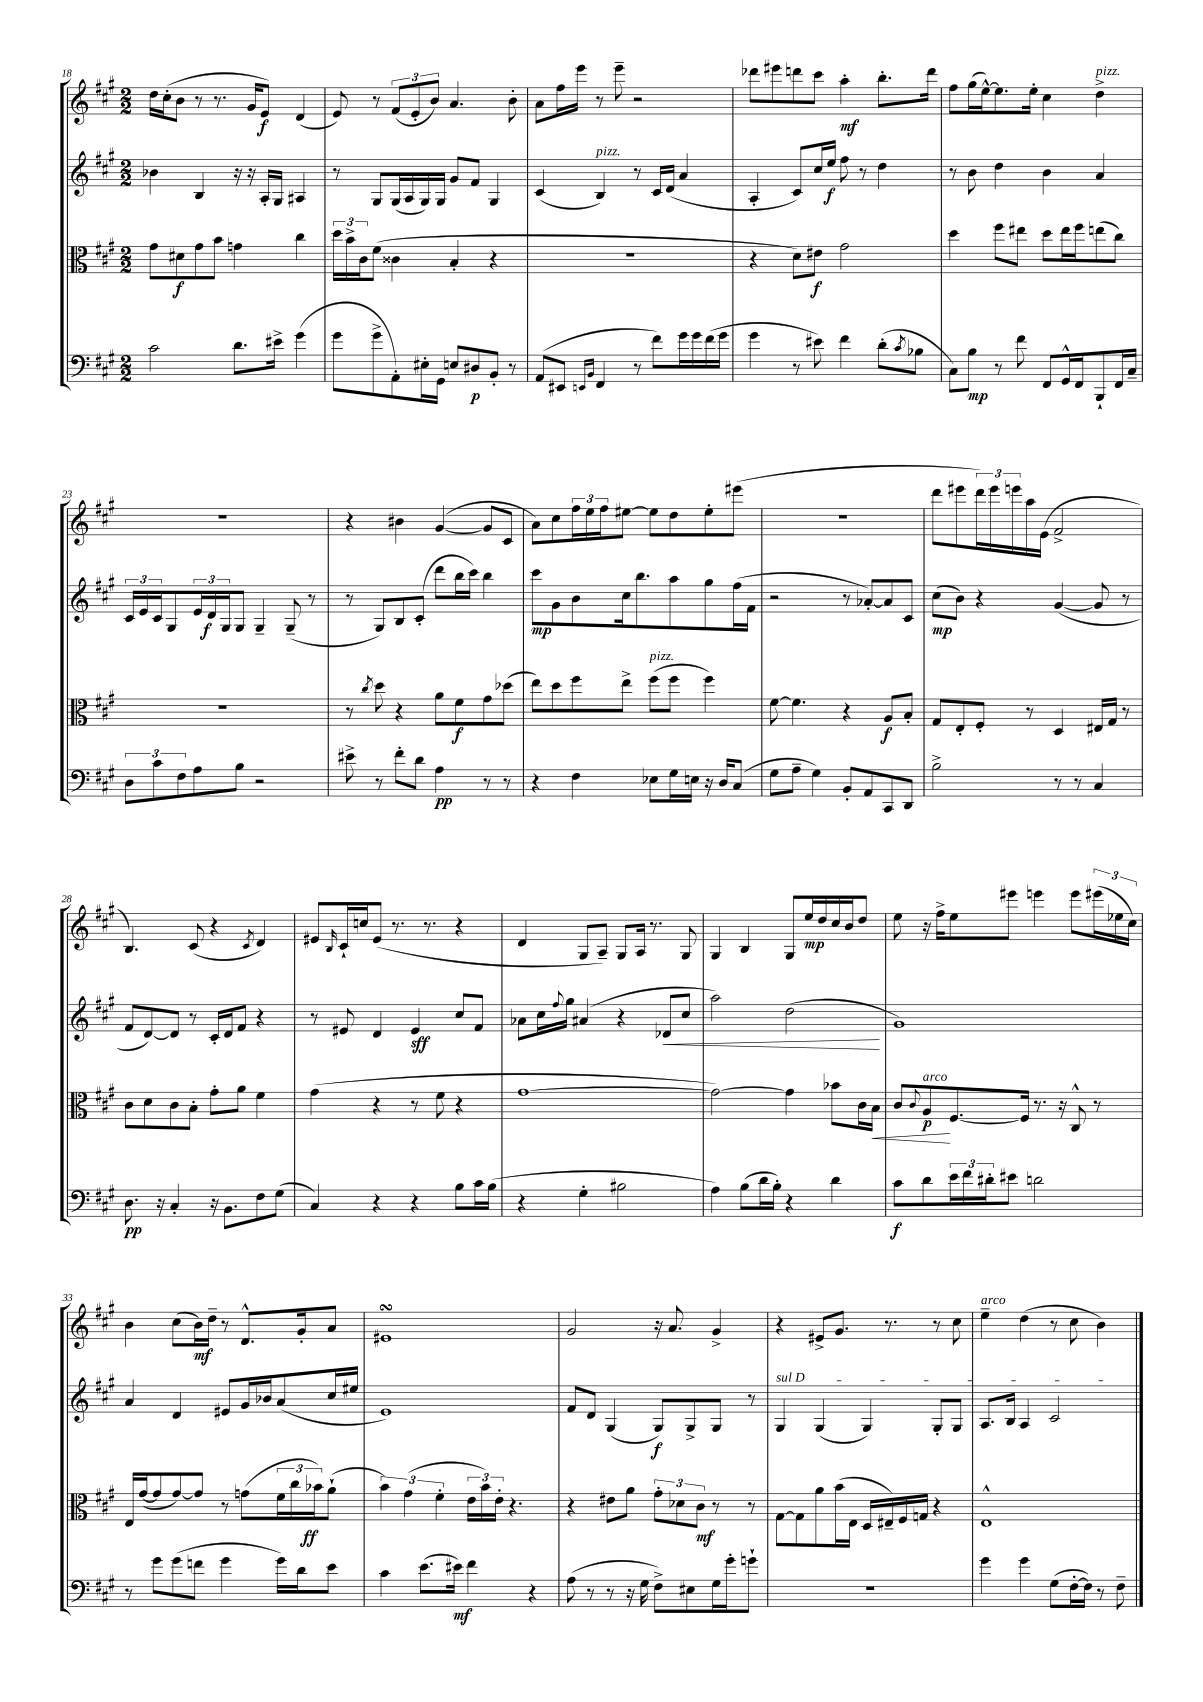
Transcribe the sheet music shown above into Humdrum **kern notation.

**kern	**dynam	**kern	**dynam	**kern	**dynam	**kern	**dynam
*part4	*part4	*part3	*part3	*part2	*part2	*part1	*part1
*staff4	*staff4	*staff3	*staff3	*staff2	*staff2	*staff1	*staff1
*clefF4	*	*clefC3	*	*clefG2	*	*clefG2	*
*k[f#c#g#]	*	*k[f#c#g#]	*	*k[f#c#g#]	*	*k[f#c#g#]	*
*M2/2	*	*M2/2	*	*M2/2	*	*M2/2	*
=18	=18	=18	=18	=18	=18	=18	=18
2c#\	.	8g#\L	.	4b-X\	.	16dd\LL	.
.	.	.	.	.	.	(16cc#'\J	.
.	.	8d#X\	f	.	.	8b\J	.
.	.	8g#\	.	4B/	.	8r	.
.	.	8b\J	.	.	.	8.r	.
8.d\L	.	4gn\	.	16r	.	.	.
.	.	.	.	16r	.	16g#/KL	.
.	.	.	.	16A'/LL	.	8e/J)	f
16e#X^\Jk	.	.	.	16G#/JJ	.	.	.
(4g#\	.	4cc#\	.	4A#X/	.	(4d/	.
=19	=19	=19	=19	=19	=19	=19	=19
8g#\L	.	24dd\LL	.	8r	.	8e/)	.
.	.	24b^\	.	.	.	.	.
.	.	24c#\J	.	.	.	.	.
8g#^\	.	(8f#\J	.	8G#/L	.	8r	.
8AA'\)	.	4c##X\	.	(16G#/L	.	(12f#/L	.
.	.	.	.	16A/	.	.	.
.	.	.	.	.	.	12e'/	.
16E#X'\L	.	.	.	16G#/)	.	.	.
.	.	.	.	.	.	12b/J)	.
16GG#\JJ	.	.	.	16G#/JJ	.	.	.
8En/L	.	4B'/	.	8g#/L	.	4.a/	.
8D#X/	p	.	.	8f#/J	.	.	.
8BB'/J	.	4r	.	4G#/	.	.	.
8r	.	.	.	.	.	8b'\	.
=20	=20	=20	=20	=20	=20	=20	=20
(8AA/L	.	1r	.	(4c#/	.	8a\L	.
8EE#X/J	.	.	.	.	.	16ff#\L	.
.	.	.	.	.	.	16eee\JJ	.
16qqEEn/LL	.	.	.	.	.	.	.
16qqBB/JJ	.	.	.	.	.	.	.
!	!	!	!	!LO:TX:a:i:t=pizz.	!	!	!
4FF#/	.	.	.	4B/)	.	8r	.
.	.	.	.	.	.	8eee~\	.
8r	.	.	.	8r	.	2r	.
8f#\L)	.	.	.	16c#/LL	.	.	.
.	.	.	.	(16d/JJ	.	.	.
16g#\L	.	.	.	4a/	.	.	.
16g#\	.	.	.	.	.	.	.
(16f#\	.	.	.	.	.	.	.
16g#\JJ	.	.	.	.	.	.	.
=21	=21	=21	=21	=21	=21	=21	=21
4g#\	.	4r	.	4A'/	.	8ddd-X\L	.
.	.	.	.	.	.	8eee#X\	.
8r	.	8d\L)	.	8c#/L)	.	8dddn\	.
8e#X\)	.	8e#X\J	f	16cc#/L	.	8ccc#\J	.
.	.	.	.	16ee/JJ	f	.	.
4f#\	.	2g#\	.	8ff#\	.	4aa'\	mf
.	.	.	.	8r	.	.	.
(8d'\L	.	.	.	4dd\	.	8.bb'\L	.
8qc#/	.	.	.	.	.	.	.
8B-X\J	.	.	.	.	.	.	.
.	.	.	.	.	.	16ddd\Jk	.
=22	=22	=22	=22	=22	=22	=22	=22
8C#\L)	.	4dd\	.	8r	.	8ff#\L	.
8B\J	mp	.	.	8b\	.	(16gg#\L	.
.	.	.	.	.	.	[16ee^^\J)	.
8r	.	8ff#\L	.	4dd\	.	8.ee\]	.
8f#\	.	8ee#X\J	.	.	.	.	.
.	.	.	.	.	.	16ee'\Jk	.
8FF#/L	.	8dd\L	.	4b\	.	4cc#\	.
16GG#^^/L	.	16ee#\L	.	.	.	.	.
16FF#/J	.	16ff#\J	.	.	.	.	.
!	!	!	!	!	!	!LO:TX:a:i:t=pizz.	!
8BBB`/	.	(8een\	.	4a/	.	4dd^\	.
16FF#/L	.	8cc#\J)	.	.	.	.	.
16C#~/JJ	.	.	.	.	.	.	.
!!LO:LB:g=z
=23	=23	=23	=23	=23	=23	=23	=23
12D\L	.	1r	.	24c#/LL	.	1r	.
.	.	.	.	24e/	.	.	.
12c#\	.	.	.	24c#/J	.	.	.
.	.	.	.	8G#/	.	.	.
12F#\	.	.	.	.	.	.	.
8A\	.	.	.	24e/L	.	.	.
.	.	.	.	24d/	f	.	.
.	.	.	.	24G#/J	.	.	.
8B\J	.	.	.	8G#/J	.	.	.
2r	.	.	.	4G#~/	.	.	.
.	.	.	.	(8G#~/	.	.	.
.	.	.	.	8r	.	.	.
=24	=24	=24	=24	=24	=24	=24	=24
8e#X^\	.	8r	.	8r	.	4r	.
.	.	8qcc#/	.	.	.	.	.
8r	.	8dd\	.	8G#/L)	.	.	.
8f#'\L	.	4r	.	8B/	.	4b#X\	.
8d\J	.	.	.	(8c#'/J	.	.	.
4A\	pp	8a\L	.	8ddd\L	.	([4g#/	.
.	.	8f#\	f	16bb\L	.	.	.
.	.	.	.	16ccc#\JJ)	.	.	.
8r	.	8g#\	.	4bb\	.	8g#/L]	.
8r	.	(8dd-X\J	.	.	.	8c#/J	.
=25	=25	=25	=25	=25	=25	=25	=25
4r	.	8ee\L)	.	8ccc#\L	mp	8a\L)	.
.	.	8dd\	.	8g#\	.	8cc#\	.
4F#\	.	8ff#\	.	8b\	.	24ff#\L	.
.	.	.	.	.	.	24ee\	.
.	.	.	.	.	.	24ff#\J	.
.	.	8ee^\J	.	16cc#\k	.	[8ee#X\J	.
.	.	.	.	8.bb\	.	.	.
!	!	!LO:TX:a:i:t=pizz.	!	!	!	!	!
8E-X\L	.	(8ff#\L	.	.	.	8ee#\L]	.
16G#\L	.	8ff#\J	.	8aa\	.	8dd\	.
16En\JJ	.	.	.	.	.	.	.
16r	.	4ff#\)	.	8gg#\	.	8ee#'\	.
16D/KL	.	.	.	.	.	.	.
(8C#/J	.	.	.	(16ff#\L	.	(8eee#X\J	.
.	.	.	.	16f#\JJ	.	.	.
=26	=26	=26	=26	=26	=26	=26	=26
8G#\L	.	[8f#\	.	2r	.	1r	.
8A~\J	.	4.f#\]	.	.	.	.	.
4G#\)	.	.	.	.	.	.	.
8BB'/L	.	4r	.	8r	.	.	.
8AA/	.	.	.	[8a-X'/L)	.	.	.
8CC#/	.	8A/L	f	8a-/]	.	.	.
8DD/J	.	8B'/J	.	8c#/J	.	.	.
=27	=27	=27	=27	=27	=27	=27	=27
2B^\	.	8G#/L	.	(8cc#\L	mp	8ddd\L	.
.	.	8E'/	.	8b\J)	.	8eee#X\	.
.	.	8F#'/J	.	4r	.	24ddd\L)	.
.	.	.	.	.	.	24eee#\	.
.	.	.	.	.	.	24eeen\	.
.	.	8r	.	.	.	16aa\	.
.	.	.	.	.	.	(16e\JJ	.
8r	.	4D/	.	([4g#/	.	2f#^/	.
8r	.	.	.	.	.	.	.
4C#/	.	16E#X/LL	.	8g#/]	.	.	.
.	.	16G#/JJ	.	.	.	.	.
.	.	8r	.	8r	.	.	.
!!LO:LB:g=z
=28	=28	=28	=28	=28	=28	=28	=28
8.D\	pp	8c#\L	.	8f#/L	.	4.B/)	.
.	.	8d\	.	[8d/)	.	.	.
16r	.	.	.	.	.	.	.
4C#'/	.	8c#\	.	8d/J]	.	.	.
.	.	8B'\J	.	8r	.	(8c#/	.
16r	.	8g#'\L	.	16c#'/LL	.	4r	.
8.BB\L	.	.	.	16d/J	.	.	.
.	.	8a\J	.	8f#/J	.	.	.
.	.	.	.	.	.	8qc#/	.
8F#\	.	4f#\	.	4r	.	4d/)	.
(8G#\J	.	.	.	.	.	.	.
=29	=29	=29	=29	=29	=29	=29	=29
4C#/)	.	(4g#\	.	8r	.	8e#X/L	.
.	.	.	.	.	.	16qqB/	.
.	.	.	.	8e#X/	.	16c#`/L	.
.	.	.	.	.	.	16ccn/J	.
4r	.	4r	.	4d/	.	(8e#/J	.
.	.	.	.	.	.	8.r	.
4r	.	8r	.	4e#/	sff	.	.
.	.	.	.	.	.	8.r	.
.	.	8f#\	.	.	.	.	.
8B\L	.	4r	.	8cc#/L	.	4r	.
16c#\L	.	.	.	8f#/J	.	.	.
(16B\JJ	.	.	.	.	.	.	.
=30	=30	=30	=30	=30	=30	=30	=30
4r	.	[1g#	.	8a-X\L	.	4d/	.
.	.	.	.	16cc#\L	.	.	.
.	.	.	.	8qqff#/	.	.	.
.	.	.	.	16gg#\JJ	.	.	.
4G#'\	.	.	.	(4a#X/	.	8G#/L	.
.	.	.	.	.	.	8A~/J)	.
2B#X\	.	.	.	4r	.	8G#/L	.
.	.	.	.	.	.	16A/Jk	.
.	.	.	.	.	.	8.r	.
!	!	!	!	!	!LO:HP:b	!	!
.	.	.	.	8d-X/L	<	.	.
.	.	.	.	8cc#/J	.	8G#/	.
=31	=31	=31	=31	=31	=31	=31	=31
4A\)	.	2g#\_)	.	2aa\)	.	4G#/	.
(8B\L	.	.	.	.	.	4B/	.
16d\L	.	.	.	.	.	.	.
16B'\JJ)	.	.	.	.	.	.	.
4r	.	4g#\]	.	(2dd\	.	8G#/L	.
.	.	.	.	.	.	16ee/L	mp
.	.	.	.	.	.	16dd/	.
4d\	.	8b-X\L	.	.	.	16cc#/	.
.	.	.	.	.	.	16b/J	.
.	.	16c#\L	.	.	.	8dd/J	.
!	!	!	!LO:HP:b	!	!	!	!
.	.	16B\JJ	<	.	.	.	.
.	.	.	.	.	[	.	.
=32	=32	=32	=32	=32	=32	=32	=32
8c#\L	f	8c#/L	.	1g#)	.	8ee\	.
.	.	8qqc#/	.	.	.	.	.
!	!	!LO:TX:a:i:t=arco	!	!	!	!	!
8d\	.	8A/	p	.	.	16r	.
.	.	.	.	.	.	16ff#^\KL	.
24e\L	.	[8.F#/	[	.	.	8ee\	.
24f#\	.	.	.	.	.	.	.
24d#X'\J	.	.	.	.	.	.	.
8e#X\J	.	.	.	.	.	8eee#X\J	.
.	.	16F#/Jk]	.	.	.	.	.
2dn\	.	8.r	.	.	.	4eeen\	.
.	.	16r	.	.	.	.	.
.	.	8C#^^/	.	.	.	8eee\L	.
.	.	8r	.	.	.	(24eee#X\L	.
.	.	.	.	.	.	24ee-X\	.
.	.	.	.	.	.	24cc#\JJ)	.
!!LO:LB:g=z
=33	=33	=33	=33	=33	=33	=33	=33
8r	.	16E/LL	.	4a/	.	4b\	.
.	.	([16g#/J	.	.	.	.	.
8g#\L	.	8g#/]	.	.	.	.	.
(8g#\	.	[8g#/)	.	4d/	.	(8cc#\L	.
8fn\J	.	8g#/J]	.	.	.	16b\L)	mf
.	.	.	.	.	.	16dd~\JJ	.
4g#\	.	8r	.	8e#X/L	.	8r	.
.	.	(8gn\L	.	16g#/L	.	8.d^^/L	.
.	.	.	.	16b-X/J	.	.	.
16g#\LL)	.	24f#\L	.	(8a/	.	.	.
.	.	24cc#\	.	.	.	.	.
16d\J	.	.	.	.	.	16g#'/k	.
.	.	24b-X\J)	ff	.	.	.	.
8e\J	.	(8a`\J	.	16cc#/L	.	8a/J	.
.	.	.	.	16ee#X/JJ	.	.	.
=34	=34	=34	=34	=34	=34	=34	=34
4c#\	.	6b\)	.	1e)	.	1e#XsSsS	.
.	.	(6g#\	.	.	.	.	.
(8.e\L	.	.	.	.	.	.	.
.	.	6f#'\	.	.	.	.	.
16e#X\Jk)	mf	.	.	.	.	.	.
4f#\	.	24e\LL	.	.	.	.	.
.	.	24b\)	.	.	.	.	.
.	.	24e'\JJ	.	.	.	.	.
.	.	4.r	.	.	.	.	.
4r	.	.	.	.	.	.	.
=35	=35	=35	=35	=35	=35	=35	=35
(8A\	.	4r	.	8f#/L	.	2g#/	.
8r	.	.	.	8d/J	.	.	.
8r	.	8e#X\L	.	(4G#/	.	.	.
16r	.	8a\J	.	.	.	.	.
16G#\	.	.	.	.	.	.	.
8F#^\L)	.	12g#'\L	.	8G#/L)	f	16r	.
.	.	.	.	.	.	8.a/	.
.	.	12d-X\	.	.	.	.	.
8E#X\	.	.	.	8G#^/	.	.	.
.	.	12c#\J	mf	.	.	.	.
16G#\L	.	8r	.	8G#/J	.	4g#^/	.
16g#'\J	.	.	.	.	.	.	.
8gn`\J	.	8r	.	8r	.	.	.
=36	=36	=36	=36	=36	=36	=36	=36
!	!	!	!	!LO:TX:a:i:t=sul D	!	!	!
1r	.	[8G#\L	.	4G#/	.	4r	.
.	.	8G#\]	.	.	.	.	.
.	.	8a\	.	(4G#/	.	8e#X^/L	.
.	.	(16b\L	.	.	.	8.g#/J	.
.	.	16E\JJ	.	.	.	.	.
.	.	16D/LL	.	4G#/)	.	.	.
.	.	16E#X~/)	.	.	.	8.r	.
.	.	16F#/	.	.	.	.	.
.	.	16Gn/JJ	.	.	.	.	.
.	.	4r	.	8G#'/L	.	8r	.
.	.	.	.	8G#/J	.	8cc#\	.
=37	=37	=37	=37	=37	=37	=37	=37
!	!	!	!	!	!	!LO:TX:a:i:t=arco	!
4g#\	.	1E^^	.	8.A/L	.	4ee~\	.
.	.	.	.	16B/Jk	.	.	.
4g#\	.	.	.	4A/	.	(4dd\	.
(8G#\L	.	.	.	2c#/	.	8r	.
[16F#'\L	.	.	.	.	.	8cc#\	.
16F#\JJ])	.	.	.	.	.	.	.
8r	.	.	.	.	.	4b\)	.
8F#~\	.	.	.	.	.	.	.
==	==	==	==	==	==	==	==
*-	*-	*-	*-	*-	*-	*-	*-
